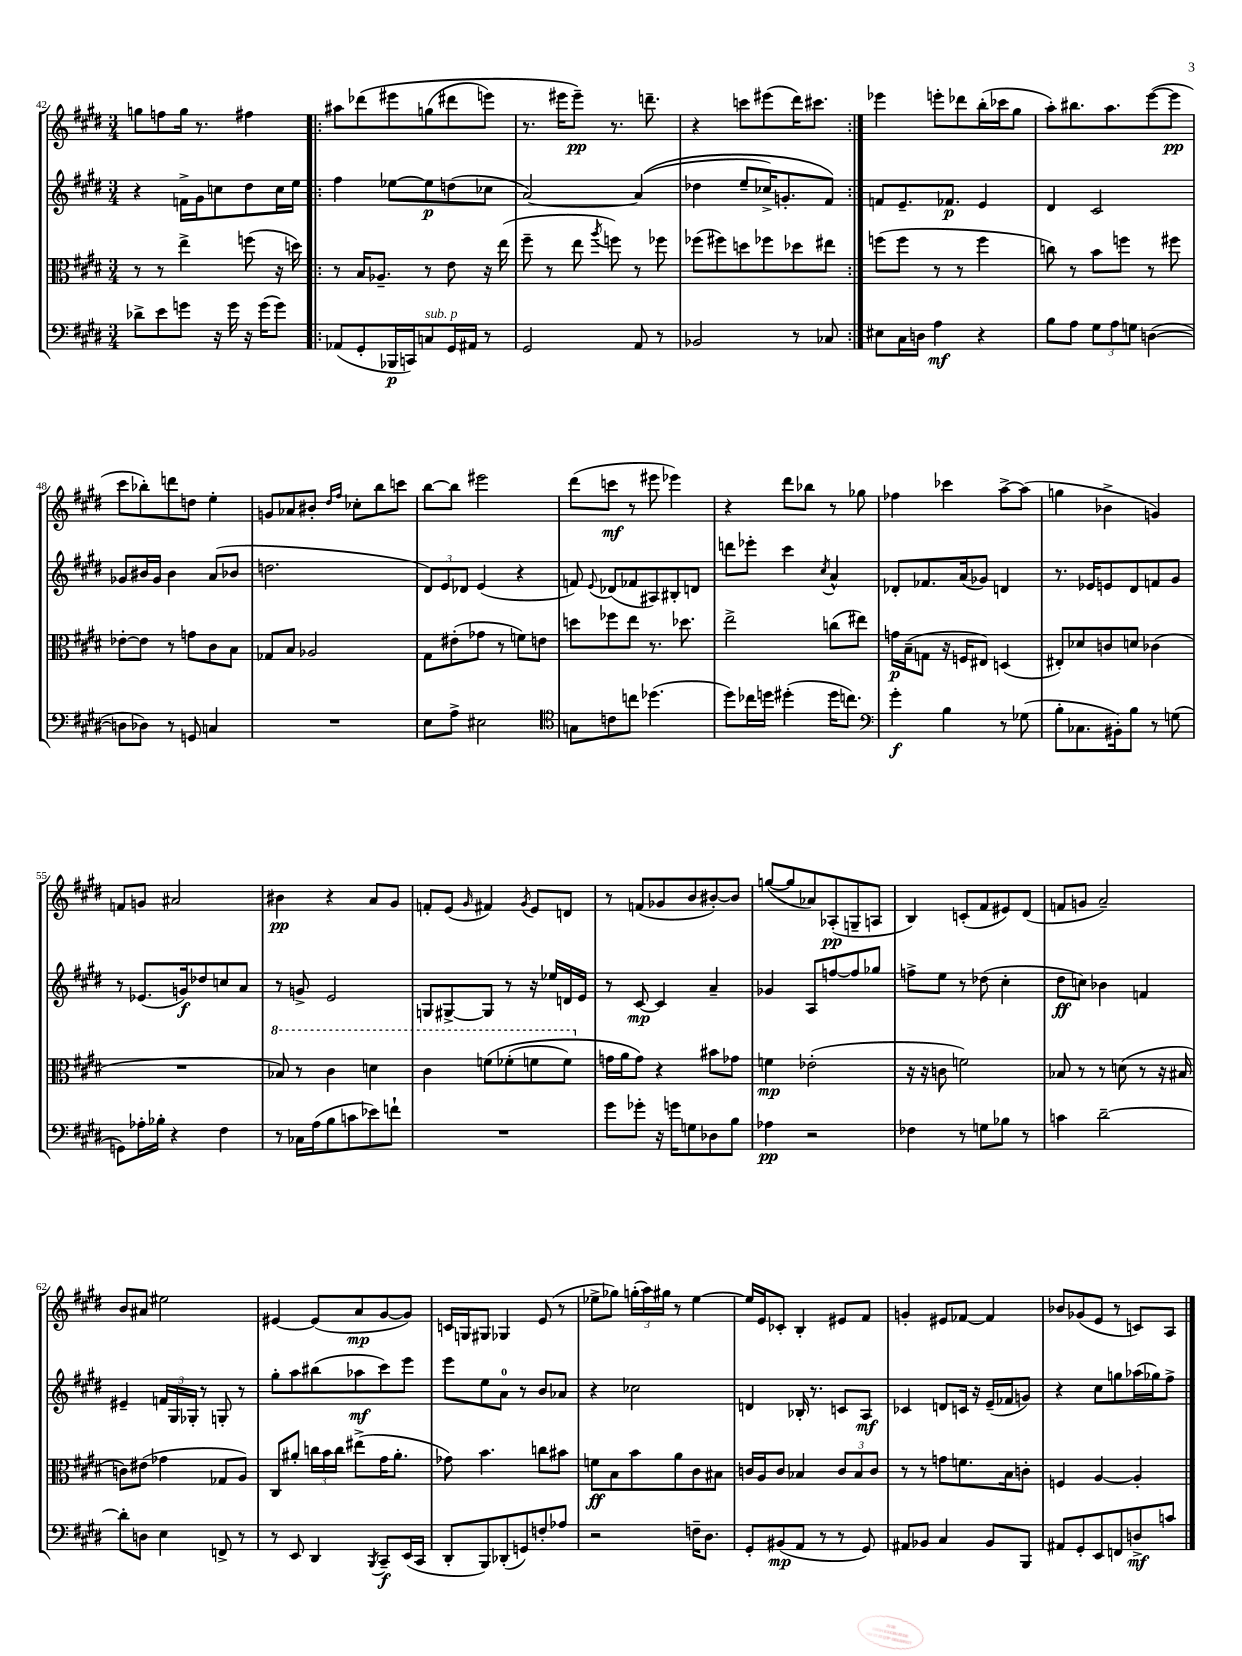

**kern	**dynam	**kern	**dynam	**kern	**dynam	**kern	**dynam
*part4	*part4	*part3	*part3	*part2	*part2	*part1	*part1
*staff4	*staff4	*staff3	*staff3	*staff2	*staff2	*staff1	*staff1
*clefF4	*	*clefC3	*	*clefG2	*	*clefG2	*
*k[f#c#g#d#]	*	*k[f#c#g#d#]	*	*k[f#c#g#d#]	*	*k[f#c#g#d#]	*
*M3/4	*	*M3/4	*	*M3/4	*	*M3/4	*
=42	=42	=42	=42	=42	=42	=42	=42
8d-X^\L	.	8r	.	4r	.	8ggn\L	.
8e\	.	8r	.	.	.	8ffn\	.
8gn\J	.	4ee^\	.	16fn^\LL	.	16gg\Jk	.
.	.	.	.	16g#\J	.	8.r	.
16r	.	.	.	8ccn\	.	.	.
16g\	.	.	.	.	.	.	.
16r	.	(8ffn\	.	8dd#\	.	4ff#X\	.
(16g\KL	.	.	.	.	.	.	.
8g\J)	.	16r	.	16cc\L	.	.	.
.	.	16ddn\)	.	16ee\JJ	.	.	.
=43!|:	=43!|:	=43!|:	=43!|:	=43!|:	=43!|:	=43!|:	=43!|:
(8AA-X/L	.	8r	.	4ff#\	.	8aa#X\L	.
8GG#'/	.	16B/KL	.	.	.	(8ddd-X\	.
.	.	8.A-X~/J	.	.	.	.	.
16BBB-X/L	p	.	.	[8ee-X\L	.	8eee#X\	.
16CCn/J)	.	.	.	.	.	.	.
!LO:TX:a:i:t=sub. p	!	!	!	!	!	!	!
8Cn/	.	8r	.	8ee-\]	p	(8ggn\	.
16GG#/L	.	8e\	.	(8ddn\	.	8ddd#X\	.
16AA#X/JJ	.	.	.	.	.	.	.
8r	.	16r	.	8cc-X\J	.	8eeen\J)	.
.	.	(16ee\	.	.	.	.	.
=44	=44	=44	=44	=44	=44	=44	=44
2GG#/	.	8ff#~\	.	[2a/)	.	8.r	.
.	.	8r	.	.	.	.	.
.	.	.	.	.	.	16eee#X\KL	.
.	.	8ee\	.	.	.	8eee#~\J)	pp
.	.	8qaa/	.	.	.	.	.
.	.	8ffn\)	.	.	.	8.r	.
8AA/	.	8r	.	((4a/]	.	.	.
.	.	.	.	.	.	8.dddn~\	.
8r	.	8ff-X\	.	.	.	.	.
=45	=45	=45	=45	=45	=45	=45	=45
2BB-X/	.	(8ff-X\L	.	4dd-X\	.	4r	.
.	.	8ff#X\)	.	.	.	.	.
.	.	8ddn\	.	8ee~/L	.	8cccn\L	.
.	.	8ff-X\	.	16cc-X^/K)	.	(8eee#X\	.
.	.	.	.	8.gn'/	.	.	.
8r	.	8dd-X\	.	.	.	16ddd#\K)	.
.	.	.	.	.	.	8.ccc#X\J	.
8C-X/	.	8ee#X\J	.	8f#/J)	.	.	.
=46:|!	=46:|!	=46:|!	=46:|!	=46:|!	=46:|!	=46:|!	=46:|!
8E#X\L	.	(8ffn\L	.	8fn/L	.	4eee-X\	.
16C#\L	.	8ff\J	.	8.e~/	.	.	.
16Dn\JJ	.	.	.	.	.	.	.
4A\	mf	8r	.	.	.	8eeen'\L	.
.	.	.	.	8.f-X/J	p	.	.
.	.	8r	.	.	.	8ddd-X\	.
4r	.	4ff\	.	4e/	.	(16bb'\L	.
.	.	.	.	.	.	16ccc-X\J	.
.	.	.	.	.	.	8gg#\J	.
=47	=47	=47	=47	=47	=47	=47	=47
8B\L	.	8ccn\)	.	4d#/	.	8aa'\L)	.
8A\J	.	8r	.	.	.	8.bb#X\	.
12G#\L	.	8b\L	.	2c#/	.	.	.
.	.	.	.	.	.	8.aa\	.
12A\	.	.	.	.	.	.	.
.	.	8ffn\J	.	.	.	.	.
12Gn\J	.	.	.	.	.	.	.
([4Dn\	.	8r	.	.	.	([8eee\	.
.	.	8ff#X\	.	.	.	8eee\J]	pp
!!LO:LB:g=z
=48	=48	=48	=48	=48	=48	=48	=48
8Dn\L]	.	[8e-X'\L	.	8g-X/L	.	8ccc#\L	.
8D-X\J)	.	8e-\J]	.	16b#X/L	.	8bb-X'\)	.
.	.	.	.	16g-/JJ	.	.	.
8r	.	8r	.	4b#\	.	8dddn\	.
8GGn/	.	8gn\L	.	.	.	8ddn\J	.
4Cn/	.	8c#\	.	(8a/L	.	4ee'\	.
.	.	8B\J	.	8b-X/J	.	.	.
=49	=49	=49	=49	=49	=49	=49	=49
2.r	.	8G-X/L	.	2.ddn\	.	8gn/L	.
.	.	8B/J	.	.	.	8a-X/	.
.	.	2A-X/	.	.	.	8b#X'/J	.
.	.	.	.	.	.	16qqdd#/LL	.
.	.	.	.	.	.	16qqff#/JJ	.
.	.	.	.	.	.	8cc-X'\L	.
.	.	.	.	.	.	8bb\	.
.	.	.	.	.	.	8cccn\J	.
=50	=50	=50	=50	=50	=50	=50	=50
8E\L	.	8G#\L	.	12d#/L)	.	[8bb\L	.
.	.	.	.	12e/	.	.	.
8A^\J	.	(8e#X'\	.	.	.	8bb\J]	.
.	.	.	.	12d-X/J	.	.	.
2E#X\	.	8g-X\J	.	(4e/	.	2eee#X\	.
.	.	8r	.	.	.	.	.
.	.	8fn\L)	.	4r	.	.	.
.	.	8en\J	.	.	.	.	.
=51	=51	=51	=51	=51	=51	=51	=51
*clefC4	*	*	*	*	*	*	*
8Gn\L	.	8ddn\L	.	8fn/)	.	(8ddd#\L	.
.	.	.	.	8qqe/	.	.	.
8cn\	.	8ff-X\	.	(8d-X/L	.	8cccn\J	mf
8ccn\J	.	8ee\J	.	8f-X/	.	8r	.
(4.dd-X\	.	8.r	.	8A#X/)	.	8eee#X\	.
.	.	.	.	8B#X'/	.	4eee-X\)	.
.	.	8.dd-X\	.	.	.	.	.
.	.	.	.	8dn/J	.	.	.
=52	=52	=52	=52	=52	=52	=52	=52
8dd#\L)	.	2ee^\	.	8dddn\L	.	4r	.
16cc-X\L	.	.	.	8eee-X'\J	.	.	.
16ddn\JJ	.	.	.	.	.	.	.
(4dd#X'\	.	.	.	4ccc#\	.	8ddd#\L	.
.	.	.	.	.	.	8bb-X\J	.
.	.	.	.	8qcc#/	.	.	.
16dd#\KL	.	(8ccn\L	.	4a^^/	.	8r	.
8.ccn\J)	.	.	.	.	.	.	.
.	.	8ee#X\J)	.	.	.	8gg-X\	.
=53	=53	=53	=53	=53	=53	=53	=53
*clefF4	*	*	*	*	*	*	*
4g#'\	f	16gn\LL	p	8d-X'/L	.	4ff-X\	.
.	.	(16B~\J	.	.	.	.	.
.	.	8Gn\J	.	8.f-X/	.	.	.
4B\	.	16r	.	.	.	4ccc-X\	.
.	.	16Fn/KL	.	(16a/k	.	.	.
.	.	8E#X/J)	.	8g-X/J)	.	.	.
8r	.	(4Dn/	.	4dn/	.	[8aa^\L	.
(8G-X\	.	.	.	.	.	(8aa\J]	.
=54	=54	=54	=54	=54	=54	=54	=54
8B'\L	.	8E#X'/L)	.	8.r	.	4ggn\	.
8.C-X\	.	8d-X/	.	.	.	.	.
.	.	.	.	16e-X/KL	.	.	.
.	.	8cn/	.	8en/	.	4b-X^\	.
16BB#X'\k)	.	.	.	.	.	.	.
8B\J	.	8dn/J	.	8d#/	.	.	.
8r	.	(4c-X\	.	8fn/	.	4gn/)	.
(8Gn\	.	.	.	8g#/J	.	.	.
!!LO:LB:g=z
=55	=55	=55	=55	=55	=55	=55	=55
8GGn\L)	.	2.r	.	8r	.	8fn/L	.
16A-X'\L	.	.	.	(8.e-X/L	.	8gn/J	.
16B-X'\JJ	.	.	.	.	.	.	.
4r	.	.	.	.	.	2a#X/	.
.	.	.	.	16gn/k)	f	.	.
.	.	.	.	8dd-X/	.	.	.
4F#\	.	.	.	8ccn/	.	.	.
.	.	.	.	8a/J	.	.	.
=56	=56	=56	=56	=56	=56	=56	=56
*	*	*8va	*	*	*	*	*
8r	.	8b-X/)	.	8r	.	4b#X\	pp
16C-X\LL	.	8r	.	8gn^/	.	.	.
(16A\J	.	.	.	.	.	.	.
8B\	.	4cc#\	.	2e/	.	4r	.
8cn\	.	.	.	.	.	.	.
8e-X\)	.	4ddn\	.	.	.	8a/L	.
8fn`\J	.	.	.	.	.	8g#/J	.
=57	=57	=57	=57	=57	=57	=57	=57
2.r	.	4cc#\	.	8Gn/L	.	8fn'/L	.
.	.	.	.	[8G#X^/	.	(8e/J	.
.	.	.	.	.	.	16qqg#/	.
.	.	(8ffn\L	.	8G#/J]	.	4f#X/)	.
.	.	(8ff-X'\	.	8r	.	.	.
.	.	.	.	.	.	8qg#/	.
.	.	8ffn\	.	16r	.	8e/L	.
.	.	.	.	16ee-X/LL	.	.	.
.	.	8ff\J)	.	16dn/	.	8dn/J	.
.	.	.	.	16e/JJ	.	.	.
=58	=58	=58	=58	=58	=58	=58	=58
*	*	*X8va	*	*	*	*	*
8g#\L	.	16gn\LL	.	8r	.	8r	.
.	.	16a\J	.	.	.	.	.
8g-X'\J	.	8g\J)	.	[8c#/	mp	(8fn/L	.
16r	.	4r	.	4c#/]	.	8g-X/	.
16gn\KL	.	.	.	.	.	.	.
8Gn\	.	.	.	.	.	8b/	.
8D-X\	.	8b#X\L	.	4a~/	.	[8b#X'/)	.
8B\J	.	8g-X\J	.	.	.	8b#/J]	.
=59	=59	=59	=59	=59	=59	=59	=59
4A-X\	pp	4fn\	mp	4g-X/	.	([8ggn/L	.
.	.	.	.	.	.	8gg/]	.
2r	.	(2e-X'\	.	8A/L	.	8a-X/)	.
.	.	.	.	[8ffn/	.	(8A-X'/	pp
.	.	.	.	8ff/]	.	8Gn~/	.
.	.	.	.	8gg-X/J	.	8An/J	.
=60	=60	=60	=60	=60	=60	=60	=60
4F-X\	.	16r	.	8ffn^\L	.	4B/)	.
.	.	16r	.	.	.	.	.
.	.	8cn\	.	8ee\J	.	.	.
8r	.	2fn\)	.	8r	.	(8cn'/L	.
8Gn\L	.	.	.	(8dd-X\	.	8f#/	.
8B-X\J	.	.	.	4cc#'\	.	8e#X/)	.
8r	.	.	.	.	.	(8d#/J	.
=61	=61	=61	=61	=61	=61	=61	=61
4cn\	.	8B-X/	.	8dd#\L	ff	8fn/L	.
.	.	8r	.	8ccn\J)	.	8gn/J	.
[2d#~\	.	8r	.	4b-X\	.	2a~/)	.
.	.	(8dn\	.	.	.	.	.
.	.	8r	.	4fn/	.	.	.
.	.	16r	.	.	.	.	.
.	.	16B#X/	.	.	.	.	.
!!LO:LB:g=z
=62	=62	=62	=62	=62	=62	=62	=62
8d#'\L]	.	8cn\L)	.	4e#X~/	.	8b/L	.
8Dn\J	.	(8e#X\J	.	.	.	8a#X/J	.
4E\	.	4g-X\	.	24fn/LL	.	2ee#X\	.
.	.	.	.	24G#/	.	.	.
.	.	.	.	24G-X'/JJ	.	.	.
.	.	.	.	8r	.	.	.
8FFn^/	.	8G-X/L	.	8Gn'/	.	.	.
8r	.	8A/J)	.	8r	.	.	.
=63	=63	=63	=63	=63	=63	=63	=63
8r	.	8C#/L	.	8gg#'\L	.	[4e#X/	.
8EE/	.	8a#X'/J	.	8aa\	.	.	.
4DD#/	.	24ccn\LL	.	(8bb#X\	.	(8e#/L]	.
.	.	24b\	.	.	.	.	.
.	.	24cc\JJ	.	.	.	.	.
.	.	(8ee#X^\L	.	8aa-X\	mf	8a/	mp
8qBBB/	.	.	.	.	.	.	.
8CC#~/L	f	16g#\K	.	8ccc#\)	.	[8g#/	.
.	.	8.a#'\J	.	.	.	.	.
(16EE/L	.	.	.	8eee\J	.	8g#/J])	.
16CC#/JJ	.	.	.	.	.	.	.
=64	=64	=64	=64	=64	=64	=64	=64
8DD#'/L	.	8g-X\)	.	8eee\L	.	16cn/LL	.
.	.	.	.	.	.	16Gn/J	.
8BBB/)	.	4.b\	.	8ee\	.	8G#X/J	.
(8DD-X'/	.	.	.	8a\J	.	4G-X/	.
8GGn/)	.	.	.	8r	.	.	.
8Fn'/	.	8ccn\L	.	8b/L	.	(8e/	.
8A-X/J	.	8b#X\J	.	8a-X/J	.	8r	.
=65	=65	=65	=65	=65	=65	=65	=65
2r	.	8fn\L	ff	4r	.	8ee-X^\L	.
.	.	8B\	.	.	.	8gg-X\J)	.
.	.	8b\	.	2cc-X\	.	(24ggn'\LL	.
.	.	.	.	.	.	24aa\)	.
.	.	.	.	.	.	24gg#X\JJ	.
.	.	8a\	.	.	.	8r	.
16Fn~\KL	.	8c#\	.	.	.	[4ee-\	.
8.D#\J	.	.	.	.	.	.	.
.	.	8B#X\J	.	.	.	.	.
=66	=66	=66	=66	=66	=66	=66	=66
8GG#'/L	.	16cn/LL	.	4dn/	.	16ee-/LL]	.
.	.	16A/J	.	.	.	16e/J	.
(8BB#X/	mp	8c/J	.	.	.	8c-X'/J	.
8AA/J	.	4B-X/	.	16B-X'/	.	4B'/	.
.	.	.	.	8.r	.	.	.
8r	.	.	.	.	.	.	.
8r	.	12c/L	.	8cn/L	.	8e#X/L	.
.	.	12B-/	.	.	.	.	.
8GG#/)	.	.	.	8A/J	mf	8f#/J	.
.	.	12c/J	.	.	.	.	.
=67	=67	=67	=67	=67	=67	=67	=67
8AA#X/L	.	8r	.	4c-X/	.	4gn'/	.
8BB-X/J	.	8r	.	.	.	.	.
4C#/	.	8gn\L	.	8dn/L	.	8e#X/L	.
.	.	8.fn\	.	16cn/Jk	.	[8f-X/J	.
.	.	.	.	16r	.	.	.
8BB-/L	.	.	.	(16e~/LL	.	4f-/]	.
.	.	16B\k	.	16f-X/J	.	.	.
8BBB/J	.	8cn'\J	.	8gn/J)	.	.	.
=68	=68	=68	=68	=68	=68	=68	=68
8AA#X/L	.	4Fn/	.	4r	.	8b-X/L	.
8GG#'/	.	.	.	.	.	(8g-X/	.
8EE/	.	[4A/	.	8cc#\L	.	8e/J	.
8FFn/	.	.	.	8ggn\	.	8r	.
8Dn^/	mf	4A'/]	.	(16aa-X\L	.	8cn/L)	.
.	.	.	.	16gg-X\J)	.	.	.
8cn/J	.	.	.	8ff#^\J	.	8A/J	.
==	==	==	==	==	==	==	==
*-	*-	*-	*-	*-	*-	*-	*-
